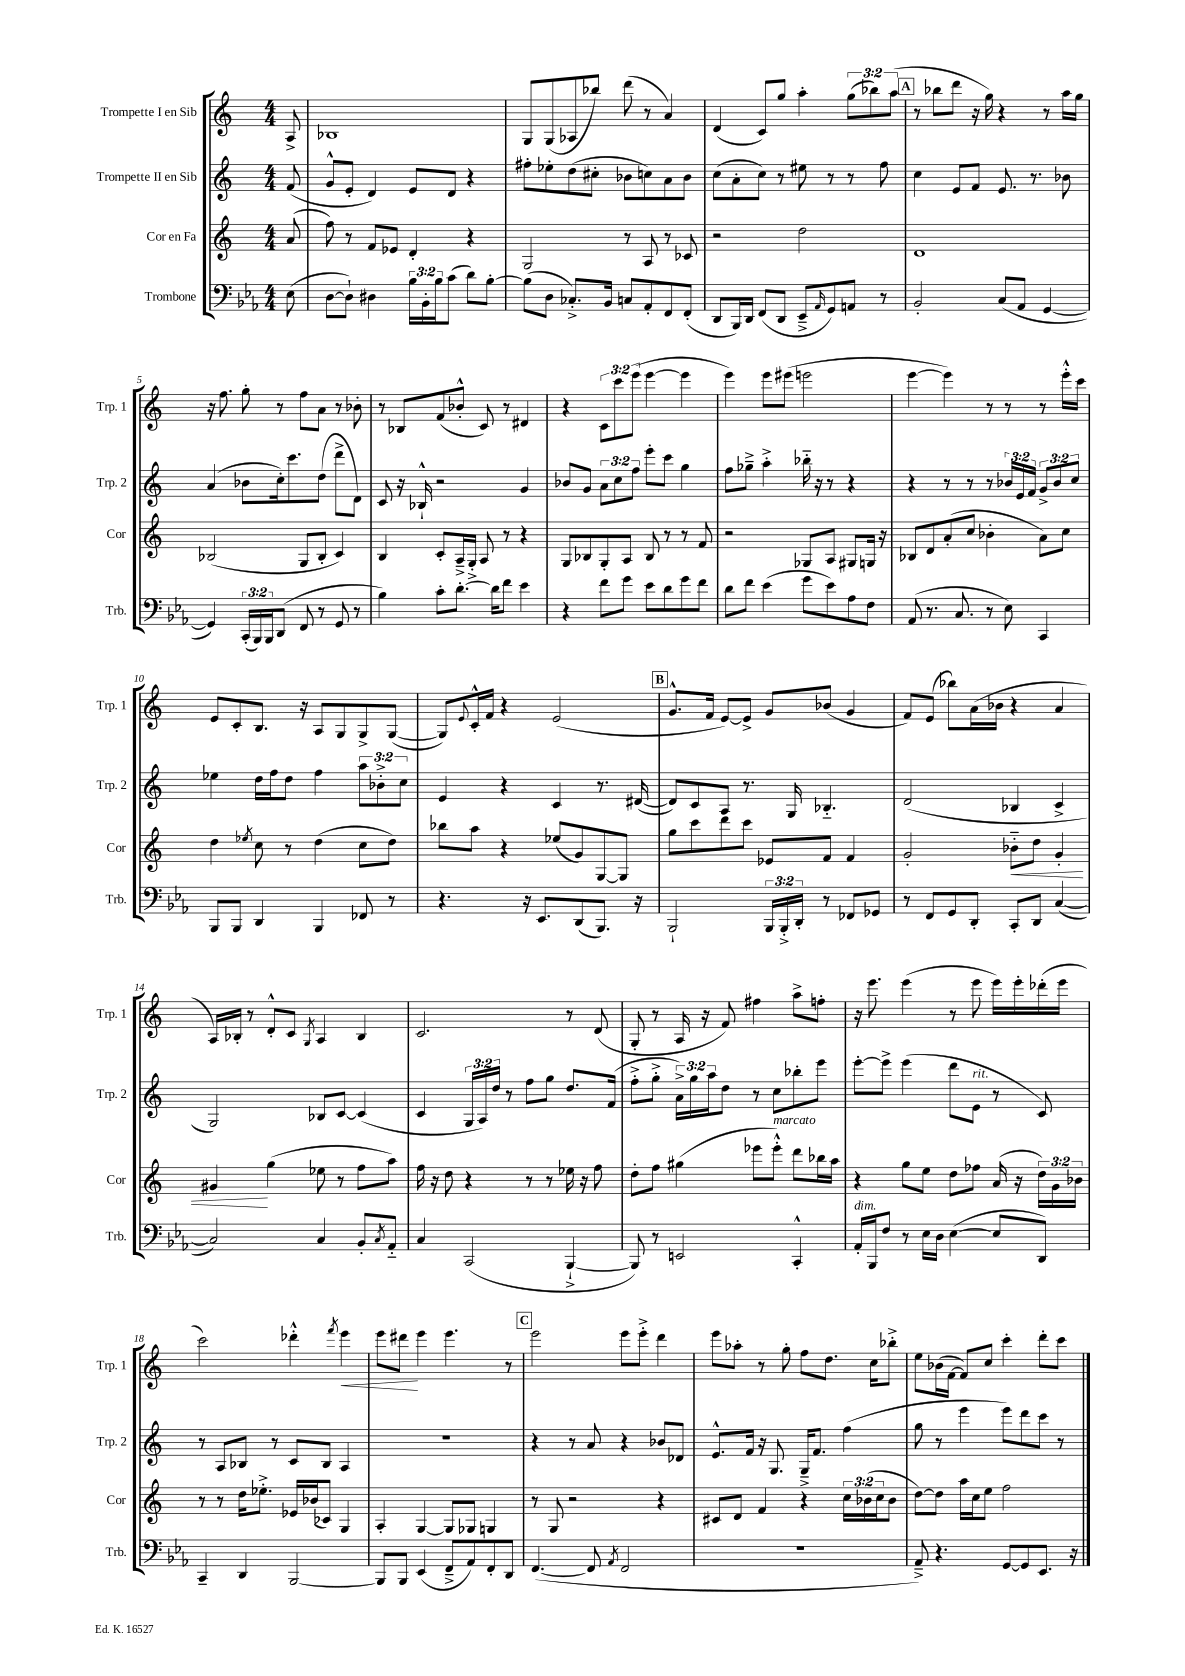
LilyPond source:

<<
\new StaffGroup <<
\new Staff = "s0" \with { instrumentName = "Trompette I en Sib" shortInstrumentName = "Trp. 1" } {
    \clef treble \key c \major \numericTimeSignature \time 4/4 \override Staff.TupletNumber.text = #tuplet-number::calc-fraction-text \partial 8
    a8-> |
    bes1 |
    g8 g8( aes8 bes''8) d'''8( r8 a'4) |
    d'4( c'8) g''8 a''4-. \tuplet 3/2 { g''8( bes''8) a''8( } |
    \mark \markup { \box "A" } r8 bes''8 d'''8 r16 g''16) r4 r8 a''16 g''16 |
    r16 f''8. g''8-. r8 f''8 a'8 r8 bes'8-. |
    r8 bes8 f'8( bes'8-.-^ c'8) r8 dis'4 |
    r4 \tuplet 3/2 { c'8 c'''8 e'''8( } e'''4~ e'''4 |
    e'''4) e'''8 eis'''8( e'''2 |
    e'''4~ e'''4) r8 r8 r8 e'''16-.-^ c'''16 |
    e'8 c'8-. b8. r16 a8 g8 g8-> g8~( |
    g8) \appoggiatura { e'8 } c'16-.-^ f'16 r4 e'2( |
    \mark \markup { \box "B" } g'8.-^ f'16 e'8~) e'8-> g'8 bes'8( g'4 |
    f'8) e'8( bes''8) a'16( bes'16 r4 a'4 |
    a16) bes16-. r8 d'8-.-^ c'8 \acciaccatura { g8 } a4 bes4 |
    c'2. r8 d'8( |
    g8-. r8 a16 r16 f'8) fis''4 a''8-> f''8-. |
    r16 e'''8. e'''4( r8 e'''8 e'''16) e'''16-. des'''16-.( e'''16 |
    c'''2) des'''4-.-^ \acciaccatura { f'''8 } e'''4\< |
    e'''8 dis'''8\! e'''4 e'''4. r8 |
    \mark \markup { \box "C" } e'''2 e'''8 e'''8-.-> d'''4 |
    e'''8 aes''8-. r8 g''8-. f''8 d''8. c''16 bes''8-.-> |
    e''8 bes'16( f'16~ f'8) c''8 c'''4-. d'''8-. c'''8 \bar "|." |
}
\new Staff = "s1" \with { instrumentName = "Trompette II en Sib" shortInstrumentName = "Trp. 2" } {
    \clef treble \key c \major \numericTimeSignature \time 4/4 \override Staff.TupletNumber.text = #tuplet-number::calc-fraction-text \partial 8
    f'8( |
    g'8-^ e'8-. d'4) e'8 d'8 r4 |
    fis''8-. ees''8-. d''8( cis''8-. bes'8 c''8) a'8 bes'8 |
    c''8( a'8-. c''8) r8 eis''8 r8 r8 f''8 |
    \mark \markup { \box "A" } c''4 e'8 f'8 e'8. r8. bes'8 |
    a'4( bes'8 c''16-.) c'''8. d''8( d'''8-> d'8) |
    c'8 r16 bes16-!-^ r2 g'4 |
    bes'8 g'8 \tuplet 3/2 { a'8 c''8 f''8 } e'''8-. c'''8 g''4 |
    f''8 ges''8---> a''4-.-> bes''16-_ r16 r8 r4 |
    r4 r8 r8 r8 \tuplet 3/2 { bes'16 e'16 f'16 } \tuplet 3/2 { g'8-> bes'8 c''8 } |
    ees''4 d''16 f''16 d''8 f''4 \tuplet 3/2 { a''8 bes'8-.-> c''8 } |
    e'4 r4 c'4 r8. dis'16~( |
    \mark \markup { \box "B" } dis'8) c'8 a8 r8. g16 bes4.-_ |
    d'2( bes4 c'4-> |
    g2) bes8 c'8~ c'4( |
    c'4 \tuplet 3/2 { g16 a16) d''16 } r8 f''8 g''8 d''8. f'16( |
    f''8-.-> g''8-.-> \tuplet 3/2 { a'16->) g''16 a''16 } d''8 r8 c''8 bes''8-. e'''8 |
    e'''8~-. e'''8-> e'''4( d'''8 e'8^\markup { \italic "rit." } r8 c'8) |
    r8 a8 bes8 r8 c'8 bes8 a4 |
    R1 |
    \mark \markup { \box "C" } r4 r8 a'8 r4 bes'8 des'8 |
    e'8.-^ f'16 r16 g8. g16---> f'8. f''4( |
    g''8 r8 e'''4 e'''8) d'''8 c'''8 r8 \bar "|." |
}
\new Staff = "s2" \with { instrumentName = "Cor en Fa" shortInstrumentName = "Cor" } {
    \clef treble \key c \major \numericTimeSignature \time 4/4 \override Staff.TupletNumber.text = #tuplet-number::calc-fraction-text \partial 8
    a'8( |
    f''8) r8 f'8 ees'8 d'4-. r4 |
    g2 r8 a8 r8 ces'8 |
    r2 d''2 |
    \mark \markup { \box "A" } d'1 |
    bes2( g8 bes8-. c'4) |
    b4 c'8-. a16---> g16-.-> a8 r8 r4 |
    g8 bes8 g8-. a8 bes8 r8 r8 f'8 |
    r2 ges8 a8 gis8 g16 r16 |
    bes8 d'8 a'8-.( c''8 bes'4-. a'8) c''8 |
    d''4 \acciaccatura { ees''8 } c''8 r8 d''4( c''8 d''8) |
    bes''8 a''8 r4 ees''8( g'8) g8~ g8 |
    \mark \markup { \box "B" } g''8 c'''8 d'''8 c'''8 ees'8 f'8 f'4 |
    g'2-. bes'8-_\< d''8 g'4-. |
    gis'4\! g''4( ees''8 r8 f''8 a''8) |
    f''16 r16 d''8 r4 r8 r8 ees''16 r16 f''8 |
    d''8-. f''8 gis''4( ees'''8 ees'''8-.-^^\markup { \italic "marcato" }) d'''8 bes''16 a''16 |
    r4 g''8 e''8 d''8 fes''8 a'16( r16 \tuplet 3/2 { d''16) g'16 bes'16 } |
    r8 r8 d''16 ees''8.-.-> ees'16 bes'16( ces'8) g4 |
    a4-. g4~ g8 ges8 g4 |
    \mark \markup { \box "C" } r8 g8 r2 r4 |
    cis'8 d'8 f'4 r4 \tuplet 3/2 { c''16 bes'16( c''16 } bes'8 |
    d''8~) d''8 a''16 c''16 e''8 f''2 \bar "|." |
}
\new Staff = "s3" \with { instrumentName = "Trombone" shortInstrumentName = "Trb." } {
    \clef bass \key ees \major \numericTimeSignature \time 4/4 \override Staff.TupletNumber.text = #tuplet-number::calc-fraction-text \partial 8
    ees8( |
    d8~ d8-!) dis4 \tuplet 3/2 { bes16 bes,16-. bes16 } c'8( d'8) bes8~-. |
    bes8( d8 ces8.-.->) bes,16 c8 aes,8-. f,8 f,8-.( |
    d,8 bes,,16) d,16 f,8( d,8 ees,8---> \grace { aes,16 } g,8) a,8 r8 |
    \mark \markup { \box "A" } bes,2-. c8( aes,8 g,4~ |
    g,4) \tuplet 3/2 { c,16-.( bes,,16) bes,,16 } d,8( f,8 r8 g,8 r8 |
    bes4) c'8-. d'8.~-. d'16 f'8 ees'4 |
    r4 f'8 g'8 ees'8 d'8 g'8 f'8 |
    d'8 f'8 ees'4( g'8 ees'8) aes8 f8 |
    aes,8( r8. c8. r8 ees8) c,4 |
    bes,,8 bes,,8 d,4 bes,,4 fes,8 r8 |
    r4. r16 ees,8. d,8( bes,,8.) r16 |
    \mark \markup { \box "B" } bes,,2-! \tuplet 3/2 { bes,,16 bes,,16-.-> d,16-. } r8 fes,8 ges,8 |
    r8 f,8 g,8 d,8-. c,8-. d,8 c4~( |
    c2) c4 bes,8-. \acciaccatura { c8 } aes,8-_ |
    c4 c,2( bes,,4~-!-> |
    bes,,8) r8 e,2 c,4-.-^ |
    aes,16-.^\markup { \italic "dim." } bes,,16 f8 r8 ees16 d16 ees4~( ees8 d,8) |
    c,4-- d,4 bes,,2~ |
    bes,,8 bes,,8 ees,4( f,8---> aes,8) f,8-. d,8 |
    \mark \markup { \box "C" } f,4.~( f,8 \acciaccatura { aes,8 } f,2 |
    R1 |
    aes,8--->) r4. g,8~ g,8 ees,8. r16 \bar "|." |
}
>>
>>
